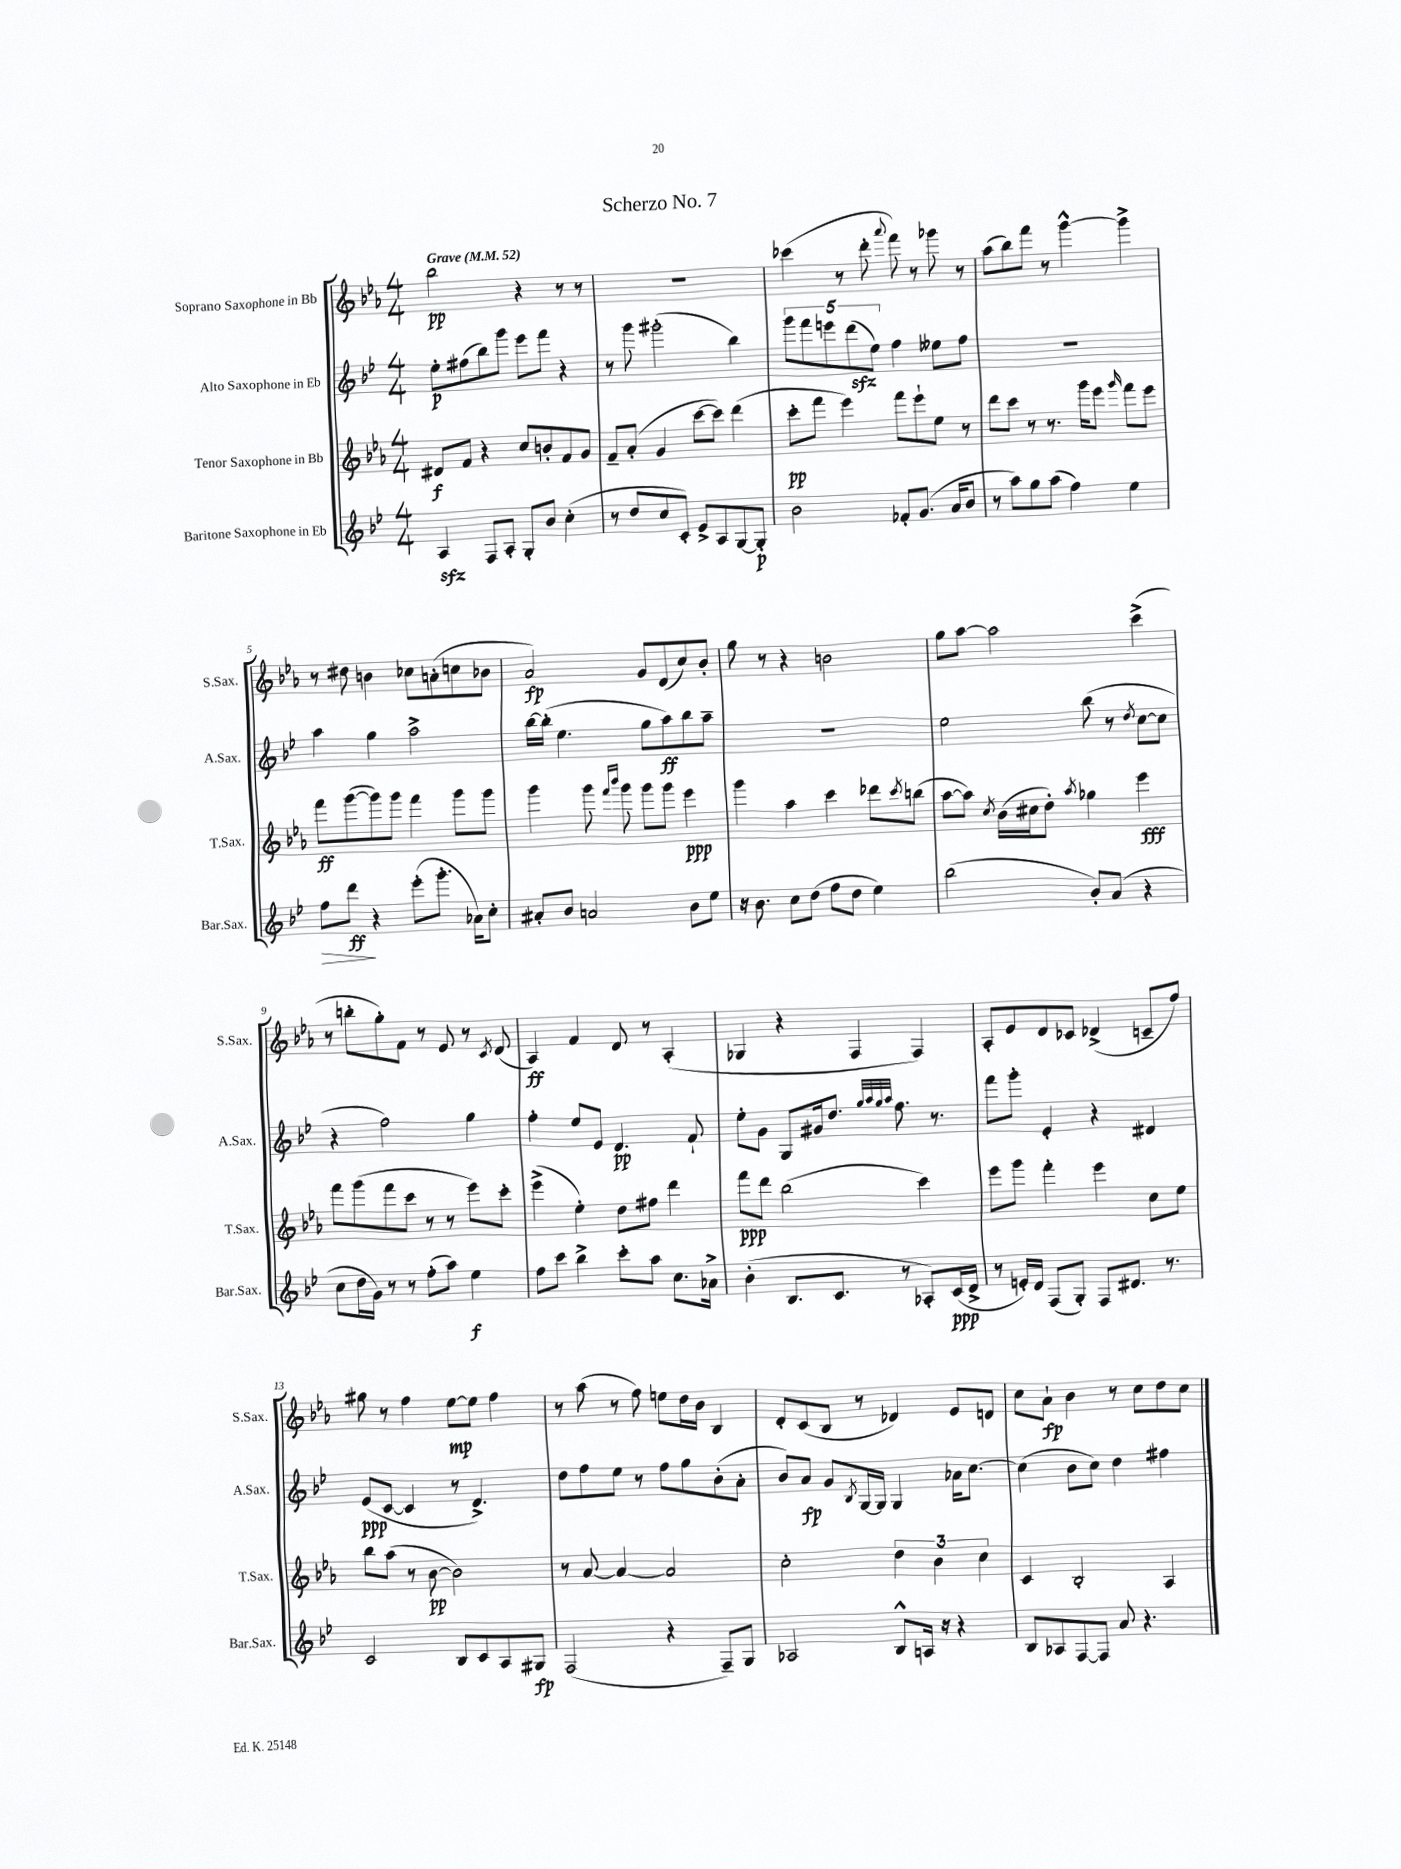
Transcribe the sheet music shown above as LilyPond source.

\header { title = "Scherzo No. 7" }
<<
\new StaffGroup <<
\new Staff = "s0" \with { instrumentName = "Soprano Saxophone in Bb" shortInstrumentName = "S.Sax." } {
    \clef treble \key ees \major \numericTimeSignature \time 4/4 \tempo "Grave" 4 = 52
    bes''2\pp r4 r8 r8 |
    R1 |
    ces'''4( r8 d'''8-. \appoggiatura { aes'''8 } f'''8) r8 ges'''8 r8 |
    aes''8( bes''8) f'''8 r8 g'''4~-^ g'''4-> |
    r8 dis''8 b'4 ces''8 a'8-.( c''8 bes'8 |
    aes'2\fp) g'8 d'8( c''8) bes'8-. |
    g''8 r8 r4 b'2 |
    g''8 aes''8~ aes''2 c'''4->( |
    r8 b''8-. g''8-.) f'8 r8 ees'8 r8 \acciaccatura { c'8 } d'8( |
    aes4\ff) f'4 d'8 r8 aes4-.( |
    ges4 r4 f4 f4) |
    aes8-. ees'8 d'8 ces'8 des'4->( c'8-- f''8) |
    gis''8 r8 f''4 ees''8~\mp ees''8 f''4 |
    r8 aes''8( r8 f''8) e''8 d''16 bes'16 bes4 |
    d'8-. c'8( bes8 r8 des'4) ees'8 d'8 |
    c''8 aes'8-!\fp bes'4 r8 c''8 d''8 c''8 \bar "|." |
}
\new Staff = "s1" \with { instrumentName = "Alto Saxophone in Eb" shortInstrumentName = "A.Sax." } {
    \clef treble \key bes \major \numericTimeSignature \time 4/4
    ees''8-.\p fis''8( bes''8) g'''8 ees'''8 f'''8 r4 |
    r8 g'''8 gis'''2-.( bes''4) |
    \tuplet 5/4 { g'''8 f'''8 e'''8 d'''8\sfz( ees''8) } f''4 eeses''8 f''8 |
    R1 |
    a''4 g''4 a''2-> |
    bes''16~ bes''16-.( ees''4. g''8 a''8\ff) bes''8 a''8-- |
    R1 |
    ees''2 bes''8( r8 \acciaccatura { d''8 } c''8~ c''8 |
    r4 f''2) g''4 |
    f''4-. ees''8 ees'8 d'4.\pp f'8-! |
    ees''8-. g'8 g8 gis'16 d''8. \grace { g''32 a''32 g''32 a''32 } f''8. r8. |
    f'''8 g'''8-. ees'4-. r4 dis'4 |
    ees'8\ppp( c'8~ c'4 r8 d'4.->) |
    d''8 f''8 ees''8 r8 f''8 g''8 bes'8-.( a'8-. |
    bes'8) a'8\fp g'8 \acciaccatura { bes8 } g16~ g16 g4 aes'16 c''8.~ |
    c''4( bes'8 c''8) d''4 fis''4 \bar "|." |
}
\new Staff = "s2" \with { instrumentName = "Tenor Saxophone in Bb" shortInstrumentName = "T.Sax." } {
    \clef treble \key ees \major \numericTimeSignature \time 4/4
    dis'8\f f'8 r4 c''8 b'8-. f'8 g'8 |
    f'8-- aes'8-.( g'4 c'''8~ c'''8) d'''4( |
    c'''8-.\pp f'''8 ees'''4) f'''8 ees'''8-! ees''8 r8 |
    d'''8 c'''8 r8 r8. g'''16 ees'''8 \grace { g'''16 } f'''8 ees'''8 |
    f'''8\ff g'''8~( g'''8) g'''8 f'''4 g'''8 g'''8 |
    g'''4 g'''8 \grace { f'''16 bes'''16 } g'''8 g'''8 g'''8 ees'''4\ppp |
    g'''4 aes''4 c'''4 des'''8 \acciaccatura { c'''8 } b''8( |
    aes''8~ aes''8) \acciaccatura { c''8 } bes'16( cis''16 d''8-.) \acciaccatura { aes''8 } ges''4 ees'''4\fff |
    f'''8 g'''8( f'''8 c'''8 r8 r8 ees'''8) c'''8-. |
    ees'''4->( ees''4-.) d''8 fis''8 d'''4 |
    f'''8\ppp d'''8 bes''2( c'''4) |
    ees'''8 g'''8 f'''4-. ees'''4 c''8 ees''8 |
    bes''8 aes''8( r8 bes'8~\pp bes'2) |
    r8 aes'8~ aes'4~ aes'2 |
    c''2-. \tuplet 3/2 { d''4 bes'4 c''4 } |
    c'4 bes2-. aes4 \bar "|." |
}
\new Staff = "s3" \with { instrumentName = "Baritone Saxophone in Eb" shortInstrumentName = "Bar.Sax." } {
    \clef treble \key bes \major \numericTimeSignature \time 4/4
    a4\sfz f8 a8-. g8-. bes'8 c''4-.( |
    r8 d''8 c''8 c'8-.) ees'8-> a8 g8~ g8-.\p |
    bes'2 fes'8-. g'8.( a'16 bes'8 |
    r8 a''8) g''8 a''8( f''4) ees''4 |
    f''8\> d'''8\ff\! r4 ees'''8-.( g'''8.-. aes'16) c''8-. |
    ais'8-. bes'8 a'2 bes'8 ees''8 |
    r16 bes'8. c''8 d''8( f''8 d''8 ees''4) |
    bes''2( bes'8-.) a'8( r4 |
    c''8 d''16 g'16) r8 r8 f''8-.( a''8) ees''4\f |
    f''8 c'''8 bes''4-> c'''8-. a''8 c''8. aes'16-> |
    bes'4-.( bes8. c'8. r8 aes8-.) c'16\ppp( d'16-> |
    r8 e'16-.) d'16 f8( g8-.) f8 dis'8. r8. |
    c'2 bes8 c'8 a8 gis8\fp |
    f2( r4 f8--) g8 |
    aes2 bes8-^ a16 r16 r4 |
    bes8 aes8 f8~ f8 a'8 r4. \bar "|." |
}
>>
>>
